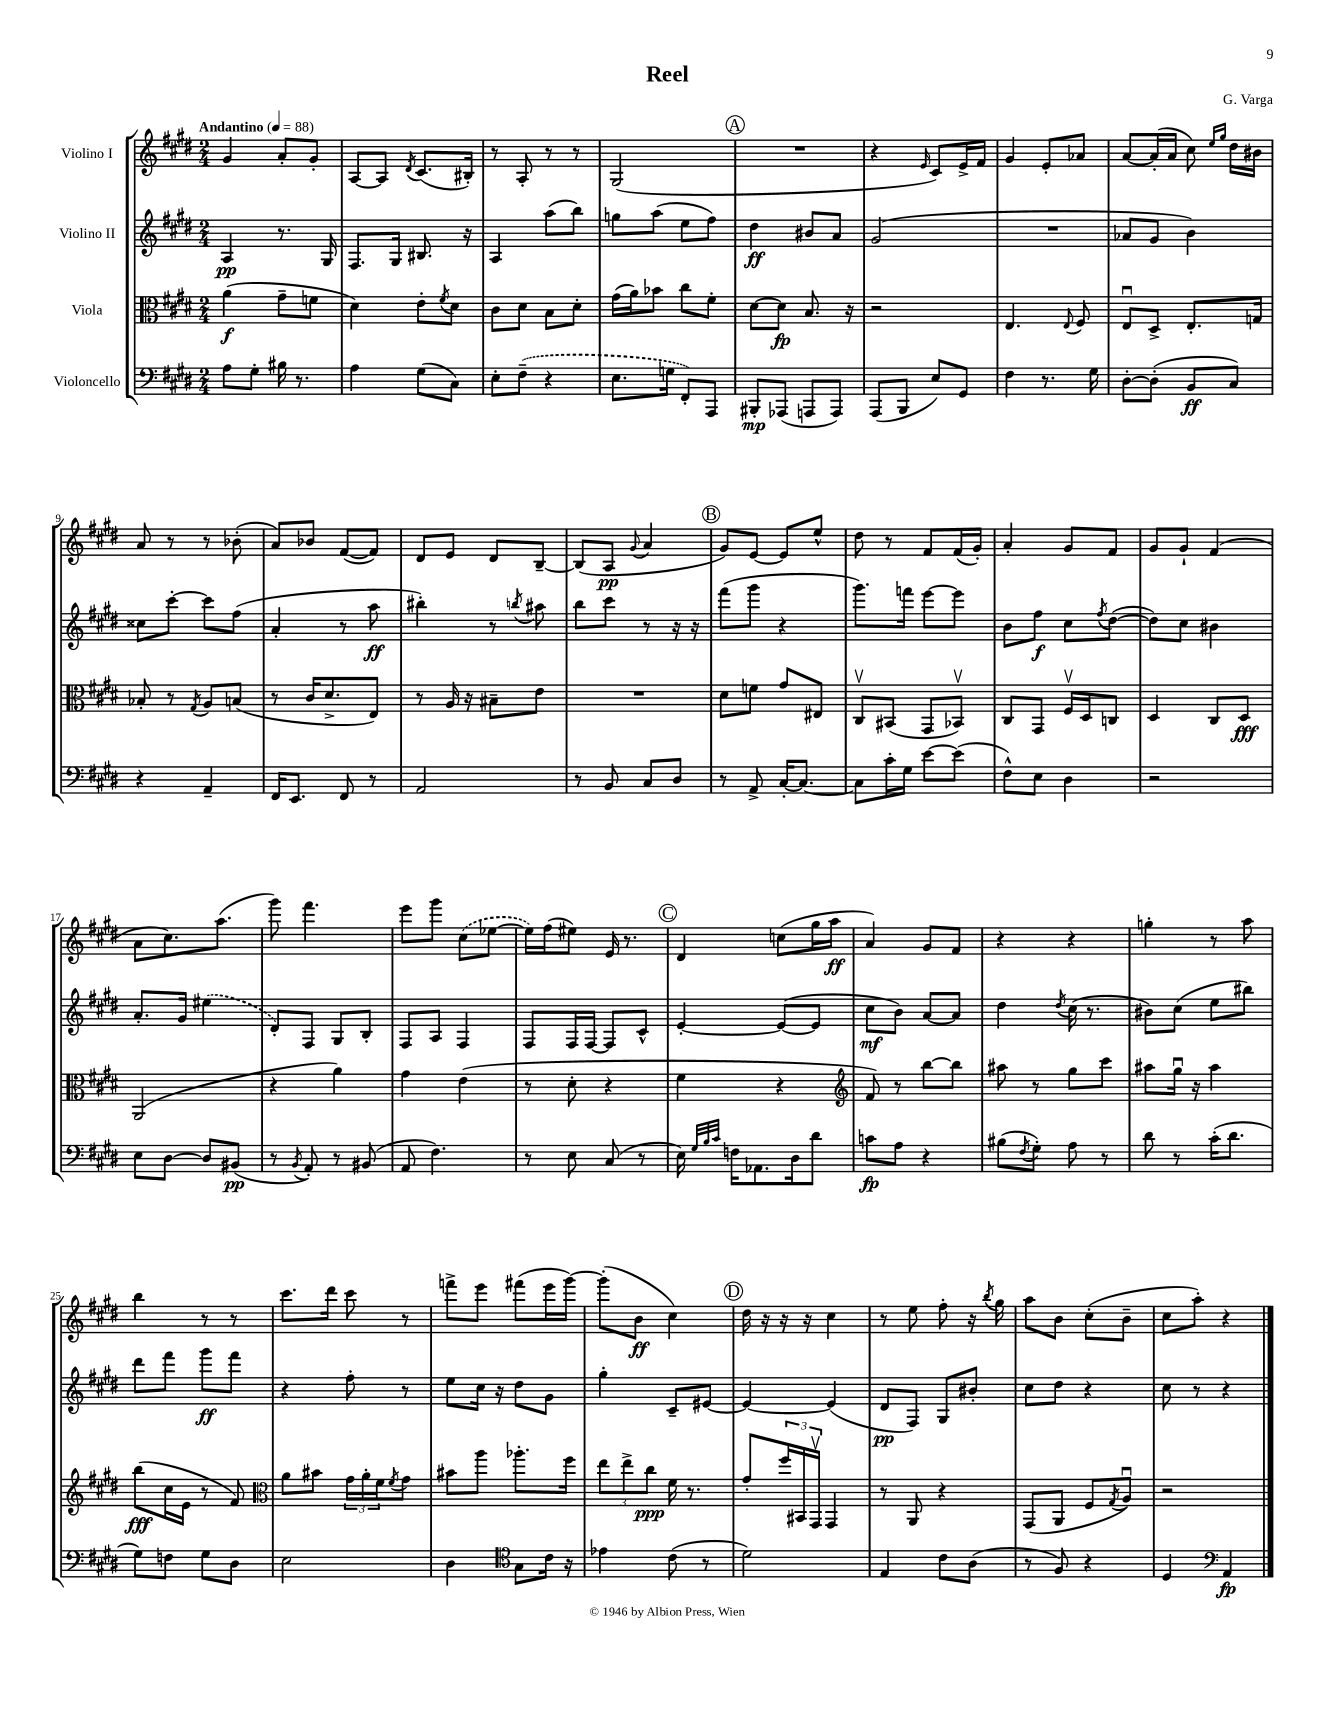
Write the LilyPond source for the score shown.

\header { title = "Reel" composer = "G. Varga" }
<<
\new StaffGroup <<
\new Staff = "s0" \with { instrumentName = "Violino I" } {
    \clef treble \key e \major \numericTimeSignature \time 2/4 \tempo "Andantino" 4 = 88
    gis'4 a'8-. gis'8-. |
    a8~ a8 \acciaccatura { dis'8 } cis'8.( bis16-.) |
    r8 a8-. r8 r8 |
    gis2( |
    \mark \markup { \circle "A" } R2 |
    r4 \grace { e'16 } cis'8) e'16-> fis'16 |
    gis'4 e'8-. aes'8 |
    a'8~ a'16-.( a'16 cis''8) \grace { e''16 gis''16 } dis''16 bis'16 |
    a'8 r8 r8 bes'8-.( |
    a'8) bes'8 fis'8~( fis'8) |
    dis'8 e'8 dis'8 b8~-- |
    b8( a8\pp \appoggiatura { gis'8 } a'4 |
    \mark \markup { \circle "B" } gis'8) e'8~ e'8 e''8-^ |
    dis''8 r8 fis'8 fis'16( gis'16-.) |
    a'4-. gis'8 fis'8 |
    gis'8 gis'8-! fis'4( |
    a'8 cis''8.) a''8.( |
    gis'''8) fis'''4. |
    e'''8 gis'''8 \once \slurDashed cis''8( ees''8~ |
    ees''16) fis''16( eis''8) e'16 r8. |
    \mark \markup { \circle "C" } dis'4 c''8( gis''16 a''16\ff |
    a'4) gis'8 fis'8 |
    r4 r4 |
    g''4-. r8 a''8 |
    b''4 r8 r8 |
    cis'''8. dis'''16 cis'''8 r8 |
    f'''8-> e'''8 fis'''8( e'''16 gis'''16~) |
    gis'''8-.( b'8\ff cis''4) |
    \mark \markup { \circle "D" } dis''16 r16 r16 r16 cis''4 |
    r8 e''8 fis''8-. r16 \acciaccatura { b''8 } gis''16 |
    a''8 b'8 cis''8-.( b'8-- |
    cis''8 a''8-.) r4 \bar "|." |
}
\new Staff = "s1" \with { instrumentName = "Violino II" } {
    \clef treble \key e \major \numericTimeSignature \time 2/4
    a4\pp r8. gis16 |
    fis8. gis16 bis8. r16 |
    a4 a''8( b''8) |
    g''8 a''8( e''8 fis''8) |
    \mark \markup { \circle "A" } dis''4\ff bis'8 a'8 |
    gis'2( |
    R2 |
    aes'8 gis'8 b'4) |
    cisis''8 cis'''8~-. cis'''8 fis''8( |
    a'4-. r8 a''8\ff |
    bis''4-.) r8 \acciaccatura { b''8 } ais''8 |
    b''8 cis'''8 r8 r16 r16 |
    \mark \markup { \circle "B" } fis'''8( gis'''8 r4 |
    gis'''8.) f'''16 e'''8~ e'''8 |
    b'8 fis''8\f cis''8 \acciaccatura { fis''8 } dis''8~( |
    dis''8) cis''8 bis'4 |
    a'8.-. gis'16 \once \slurDashed eis''4( |
    dis'8-.) fis8 gis8 b8-. |
    fis8 a8 fis4 |
    fis8 fis16 fis16~ fis8 cis'8-^ |
    \mark \markup { \circle "C" } e'4~-. e'8~( e'8 |
    cis''8\mf b'8) a'8~ a'8 |
    dis''4 \acciaccatura { dis''8 } cis''16( r8. |
    bis'8) cis''8( e''8 bis''8) |
    dis'''8 fis'''8 gis'''8\ff fis'''8 |
    r4 fis''8-. r8 |
    e''8 cis''16 r16 dis''8 gis'8 |
    gis''4-. cis'8-- eis'8~ |
    \mark \markup { \circle "D" } eis'4~ eis'4( |
    dis'8\pp fis8) gis8 bis'8-. |
    cis''8 dis''8 r4 |
    cis''8 r8 r4 \bar "|." |
}
\new Staff = "s2" \with { instrumentName = "Viola" } {
    \clef alto \key e \major \numericTimeSignature \time 2/4
    a'4\f( gis'8-- f'8 |
    dis'4) e'8-. \acciaccatura { fis'8 } dis'8 |
    cis'8 dis'8 b8 dis'8-. |
    gis'16( a'16) bes'8 cis''8 fis'8-. |
    \mark \markup { \circle "A" } dis'8~ dis'8\fp b8. r16 |
    r2 |
    e4. \appoggiatura { e8 } fis8 |
    e8\downbow dis8-> e8.-. g16 |
    bes8-. r8 \acciaccatura { gis8 } a8 b8( |
    r8 cis'16 dis'8.-> e8) |
    r8 a16 r16 bis8-- e'8 |
    R2 |
    \mark \markup { \circle "B" } dis'8 f'8 gis'8 eis8 |
    cis8\upbow bis,8( gis,8 bes,8\upbow) |
    cis8 gis,8 fis16\upbow dis16 c8 |
    dis4 cis8 dis8\fff |
    a,2( |
    r4 a'4) |
    gis'4 e'4( |
    r8 dis'8-. r4 |
    \mark \markup { \circle "C" } fis'4 r4 |
    \clef treble fis'8) r8 b''8~ b''8 |
    ais''8 r8 gis''8 cis'''8 |
    ais''8 gis''16\downbow r16 ais''4 |
    b''8\fff( cis''16 e'16 r8 fis'8) |
    \clef alto a'8 bis'8 \tuplet 3/2 { gis'16 a'16-. fis'16 } \acciaccatura { fis'8 } gis'8 |
    bis'8 a''8 aes''8.-. fis''16 |
    \tuplet 3/2 { e''8 e''8-> cis''8\ppp } fis'16 r8. |
    \mark \markup { \circle "D" } gis'8-. \tuplet 3/2 { fis''16 bis,16 gis,16\upbow } gis,4 |
    r8 a,8 r4 |
    gis,8( a,8 fis8 \acciaccatura { gis8 } a8\downbow) |
    r2 \bar "|." |
}
\new Staff = "s3" \with { instrumentName = "Violoncello" } {
    \clef bass \key e \major \numericTimeSignature \time 2/4
    a8 gis8-. bis16 r8. |
    a4 gis8( cis8) |
    e8-. \once \slurDashed fis8--( r4 |
    e8. g16 fis,8-.) a,,8 |
    \mark \markup { \circle "A" } bis,,8-.\mp aes,,8( a,,8 a,,8) |
    a,,8( b,,8 e8) gis,8 |
    fis4 r8. gis16 |
    dis8~-. dis8-.( b,8\ff cis8) |
    r4 a,4-- |
    fis,16 e,8. fis,8 r8 |
    a,2 |
    r8 b,8 cis8 dis8 |
    \mark \markup { \circle "B" } r8 a,8-> cis16~-. cis8.~ |
    cis8 cis'16-. gis16 e'8~ e'8( |
    fis8-^) e8 dis4 |
    r2 |
    e8 dis8~ dis8 bis,8\pp( |
    r8 \acciaccatura { b,8 } a,8-.) r8 bis,8( |
    a,8 fis4.) |
    r8 e8 cis8( r8 |
    \mark \markup { \circle "C" } e16) \grace { gis32 b32 cis'32 } f16 aes,8. dis16 dis'8 |
    c'8\fp a8 r4 |
    bis8( \acciaccatura { fis8 } gis8-.) a8 r8 |
    dis'8 r8 cis'16-.( dis'8. |
    gis8) f8 gis8 dis8 |
    e2 |
    dis4 \clef tenor gis8 cis'16 r16 |
    ees'4 cis'8( r8 |
    \mark \markup { \circle "D" } dis'2) |
    e4 cis'8 a8( |
    r8 fis8) r4 |
    dis4 \clef bass a,4\fp \bar "|." |
}
>>
>>
